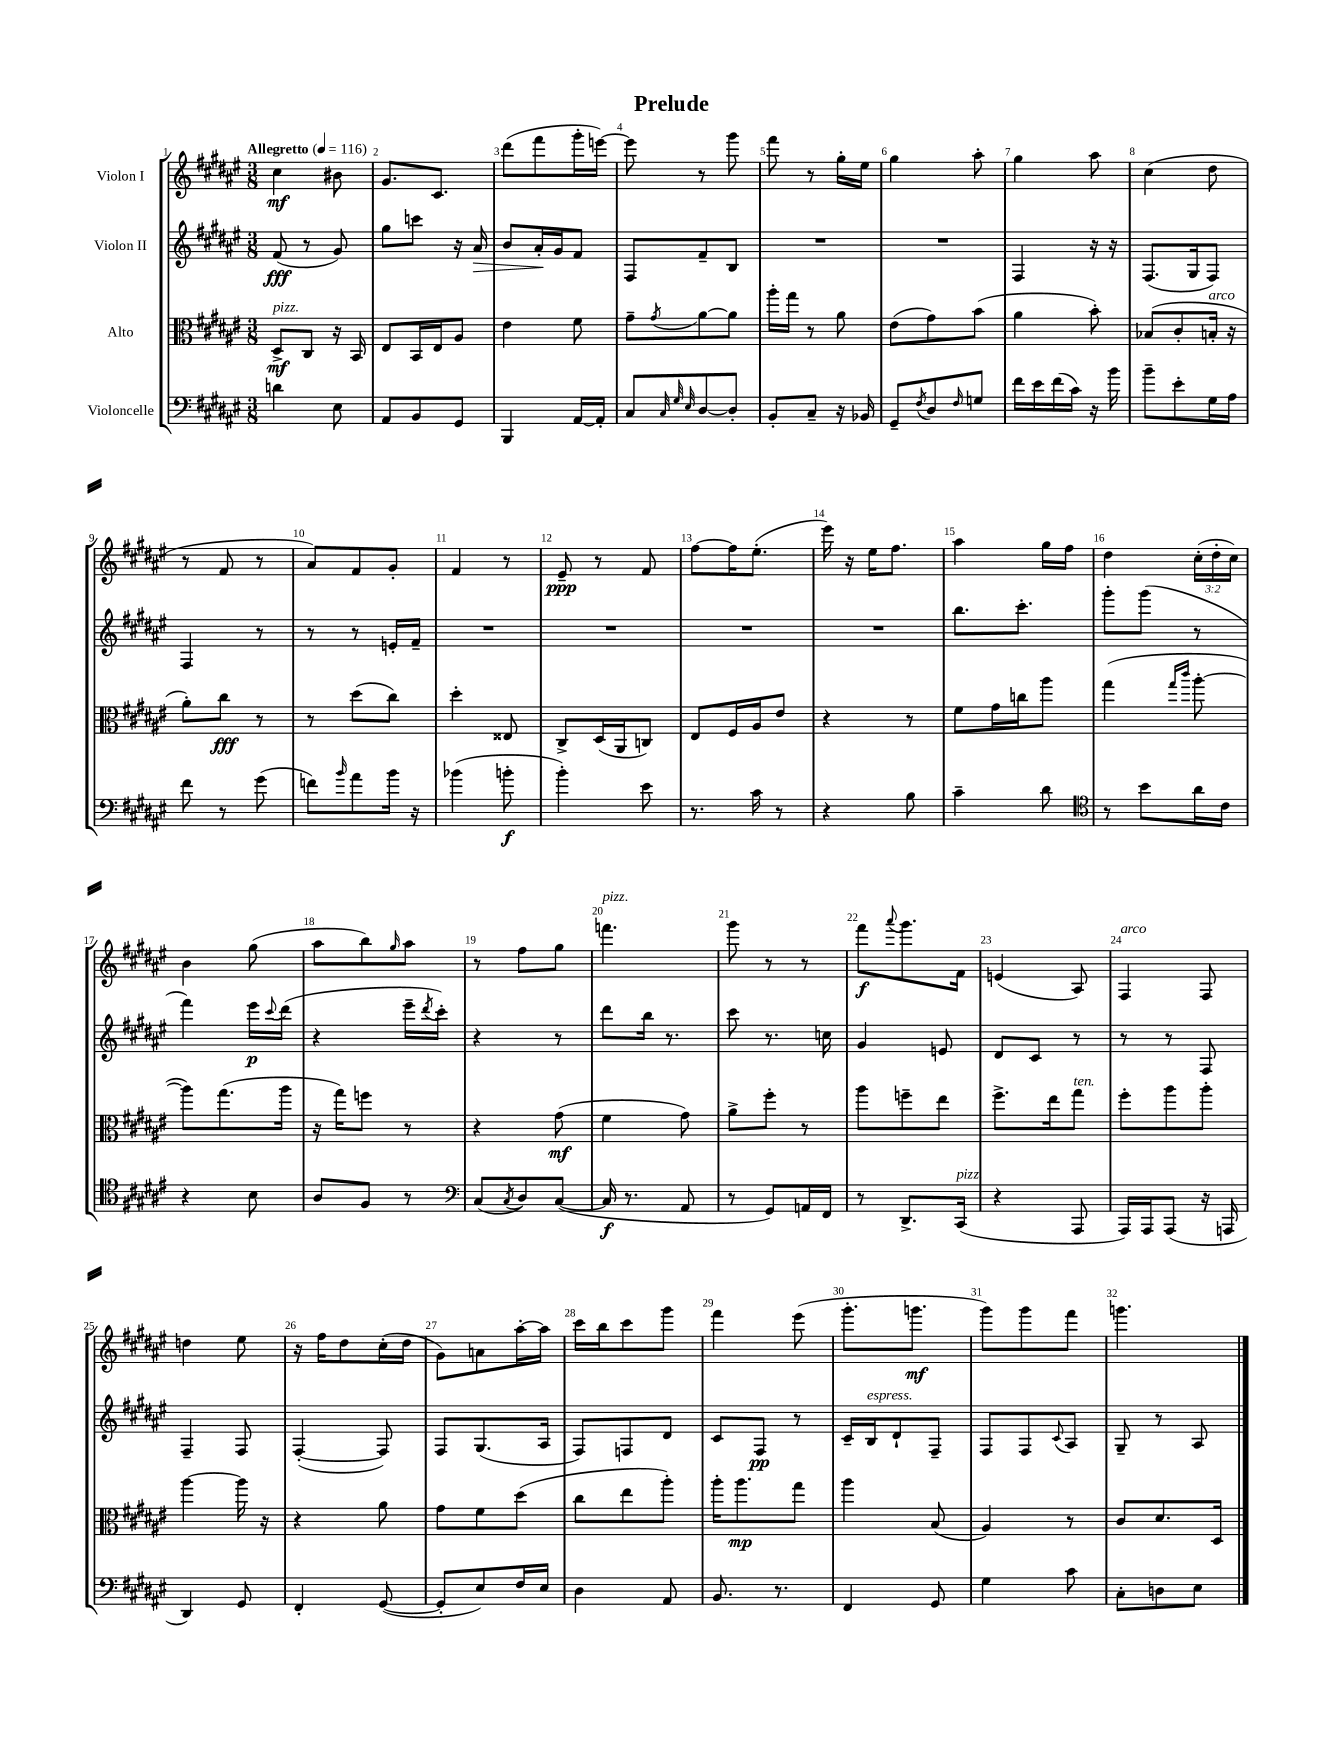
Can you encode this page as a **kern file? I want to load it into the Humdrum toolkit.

**kern	**kern	**kern	**kern
*staff4	*staff3	*staff2	*staff1
*clefF4	*clefC3	*clefG2	*clefG2
*k[f#c#g#d#a#e#]	*k[f#c#g#d#a#e#]	*k[f#c#g#d#a#e#]	*k[f#c#g#d#a#e#]
*M3/8	*M3/8	*M3/8	*M3/8
*MM116	*MM116	*MM116	*MM116
4d	8D#^	(8f#	4cc#
.	8C#	8r	.
8E#	16r	8g#)	8b#
.	16BB	.	.
=	=	=	=
8AA#	8E#	8gg#	8.g#
8BB	16BB	8ccc	.
.	16E#	.	8.c#
8GG#	8A#	16r	.
.	.	16a#	.
=	=	=	=
4BBB	4e#	8b	(8ddd#
.	.	16a#'	8fff#
.	.	16g#	.
[16AA#	8f#	8f#	16ggg#'
16AA#']	.	.	[16eee)
=	=	=	=
8C#	8g#~	8F#	8eee]
32qqC#	.	.	.
32qqG#	.	.	.
32qqE#	8qg#	.	.
[8D#	[8a#	8f#~	8r
8D#']	8a#]	8B	8ggg#
=	=	=	=
8BB'	16aa#'	4.r	8fff#
.	16gg#	.	.
8C#~	8r	.	8r
16r	8a#	.	16gg#'
16BB-	.	.	16ee#
=	=	=	=
8GG#~	(8e#	4.r	4gg#
8qF#	.	.	.
8D#	8g#)	.	.
16qqF#	.	.	.
8G	(8b	.	8aa#'
=	=	=	=
16f#	4a#	4F#	4gg#
16e#	.	.	.
(16f#	.	.	.
16c#)	.	.	.
16r	8b')	16r	8aa#
16b	.	16r	.
=	=	=	=
8b~	(8B-	(8.F#	(4cc#
8e#'	8c#'	.	.
.	.	16G#	.
16G#	16B'	8F#)	8dd#
16A#	16r	.	.
=	=	=	=
8f#	8a#')	4F#	8r
8r	8cc#	.	8f#
(8g#	8r	8r	8r
=	=	=	=
8f)	8r	8r	8a#)
16qqb	.	.	.
8a#	(8dd#	8r	8f#
16b	8cc#)	16e'	8g#'
16r	.	16f#~	.
=	=	=	=
(4b-	4dd#'	4.r	4f#
8b'	8E##	.	8r
=	=	=	=
4b')	8C#^	4.r	8e#~
.	(16D#	.	8r
.	16AA#	.	.
8e#	8C)	.	8f#
=	=	=	=
8.r	8E#	4.r	[8ff#
.	16F#	.	16ff#]
16c#	16A#	.	(8.ee#'
8r	8e#	.	.
=	=	=	=
4r	4r	4.r	16eee#)
.	.	.	16r
.	.	.	16ee#
.	.	.	8.ff#
8B	8r	.	.
=	=	=	=
4c#~	8f#	8.bb	4aa#
.	16g#	.	.
.	16cc	8.ccc#'	.
8d#	8aa#	.	16gg#
.	.	.	16ff#
=	=	=	=
*clefC4	*	*	*
8r	(4gg#	8ggg#'	4dd#
8b	.	(8ggg#	.
.	16qqgg#	.	.
.	16qqccc#	.	.
16a#	[8aa#'	8r	(24cc#'
.	.	.	24dd#'
16c#	.	.	.
.	.	.	24cc#)
=	=	=	=
4r	8aa#])	4fff#)	4b
.	(8.gg#	.	.
8B	.	16eee#	(8gg#
.	.	8qqccc#	.
.	16aa#	(16ddd#	.
=	=	=	=
8A#	16r	4r	8aa#
.	16gg#)	.	.
8F#	8ff	.	8bb)
.	.	.	16qqgg#
8r	8r	16eee#~	8aa#
.	.	8qddd#	.
.	.	16ccc#')	.
=	=	=	=
*clefF4	*	*	*
(8C#	4r	4r	8r
8qC#	.	.	.
8D#)	.	.	8ff#
([8C#	(8g#	8r	8gg#
=	=	=	=
16C#]	4f#	8ddd#	4.fff
8.r	.	.	.
.	.	16bb	.
.	.	8.r	.
8AA#	8g#)	.	.
=	=	=	=
8r	8a#^	8ccc#	8ggg#
8GG#)	8ff#'	8.r	8r
16AA	8r	.	8r
16FF#	.	16cc	.
=	=	=	=
8r	8aa#	4g#	8fff#
.	.	.	8qqaaa#
8.DD#^	8ff~	.	8.ggg#
.	8ee#	8e	.
(16CC#	.	.	16f#
=	=	=	=
4r	8.ff#^	8d#	(4e
.	.	8c#	.
.	16ee#	.	.
8AAA#	8gg#	8r	8A#)
=	=	=	=
16AAA#)	8ff#'	8r	4F#
16AAA#	.	.	.
(8AAA#	8aa#	8r	.
16r	8aa#'	8F#	8F#
16AAA	.	.	.
=	=	=	=
4DD#)	[4aa#	4F#~	4dd
8GG#	16aa#]	8F#	8ee#
.	16r	.	.
=	=	=	=
4FF#'	4r	([4F#'	16r
.	.	.	16ff#
.	.	.	8dd#
([8GG#	8a#	8F#])	(16cc#'
.	.	.	16dd#
=	=	=	=
8GG#']	8g#	8F#	8g#)
8E#)	8f#	(8.G#	8a
16F#	(8dd#	.	[16aa#'
16E#	.	16A#	16aa#]
=	=	=	=
4D#	8cc#	8F#)	16ccc#
.	.	.	16bb
.	8ee#	8F	8ccc#
8AA#	8aa#')	8d#	8ggg#
=	=	=	=
8.BB	16aa#'	8c#	4fff#
.	8.aa#	.	.
.	.	8F#	.
8.r	.	.	.
.	8gg#	8r	(8eee#
=	=	=	=
4FF#	4aa#	16c#~	8.ggg#'
.	.	16B	.
.	.	8d#`	.
.	.	.	8.ggg
8GG#	(8B	8F#~	.
=	=	=	=
4G#	4A#)	8F#	8ggg#)
.	.	8F#	8ggg#
.	.	8qqc#	.
8c#	8r	8A#	8fff#
=	=	=	=
8C#'	8c#	8G#~	4.ggg
8D	8.d#	8r	.
8E#	.	8A#	.
.	16D#	.	.
==	==	==	==
*-	*-	*-	*-
